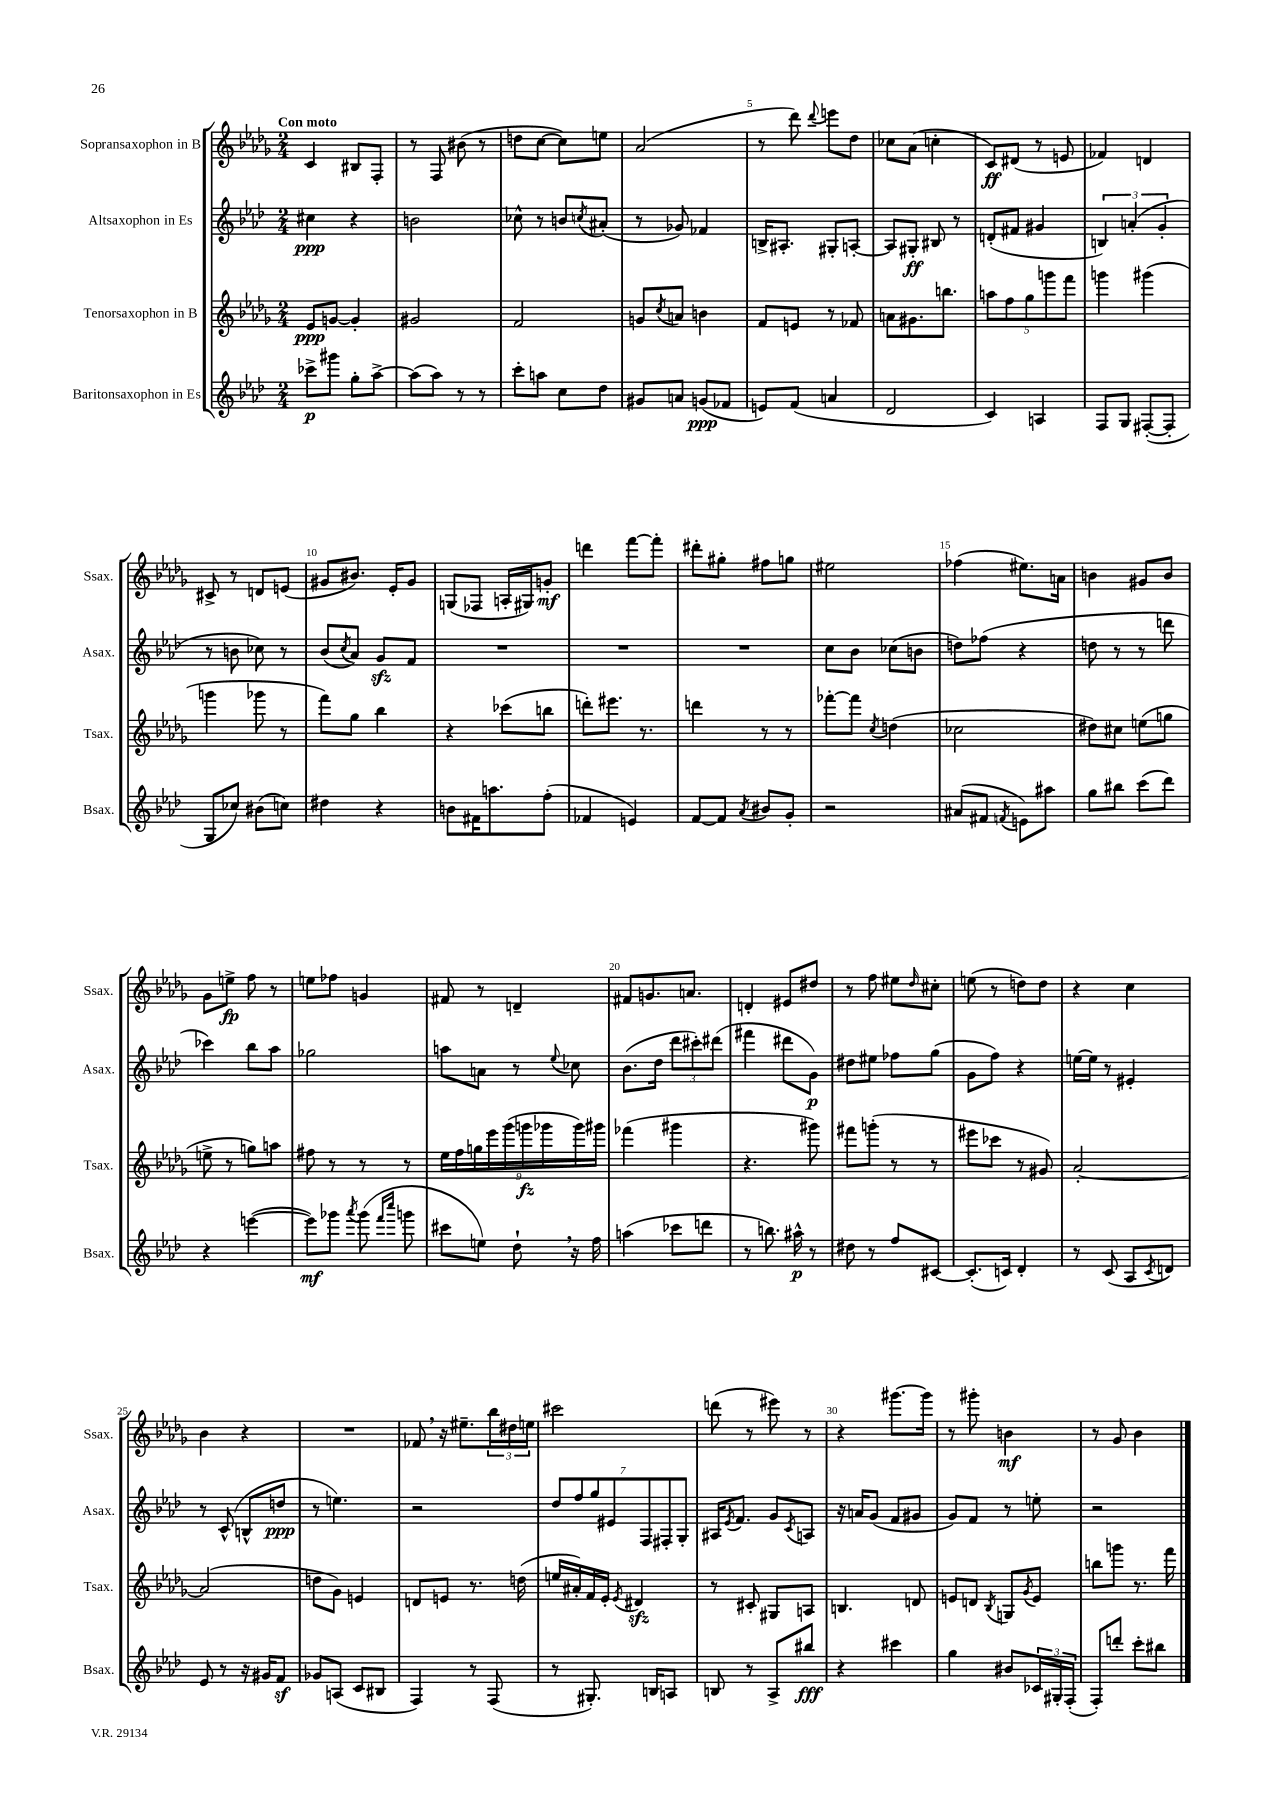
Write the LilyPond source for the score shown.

<<
\new StaffGroup <<
\new Staff = "s0" \with { instrumentName = "Sopransaxophon in B" shortInstrumentName = "Ssax." } {
    \clef treble \key des \major \numericTimeSignature \time 2/4 \tempo "Con moto"
    c'4 bis8 f8-. |
    r8 f8 bis'8( r8 |
    d''8 c''8~ c''8) e''8 |
    aes'2( |
    r8 des'''8) \appoggiatura { des'''8 } e'''8 des''8 |
    ces''8 aes'8( c''4-. |
    c'8\ff) dis'8( r8 e'8 |
    fes'4) d'4 |
    cis'8-> r8 d'8 e'8( |
    gis'8 bis'8.) ees'16-. gis'8 |
    g8( fes8 a16-. gis16) g'8-.\mf |
    d'''4 f'''8~ f'''8-. |
    dis'''8-. gis''8-. fis''8 g''8 |
    eis''2 |
    fes''4( eis''8.) a'16 |
    b'4 gis'8 b'8 |
    ges'8 e''8->\fp f''8 r8 |
    e''8 fes''8 g'4 |
    fis'8 r8 d'4-- |
    fis'8 g'8. a'8. |
    d'4-. eis'8 dis''8 |
    r8 f''8 eis''8 \grace { des''16 } cis''8-. |
    e''8( r8 d''8) d''8 |
    r4 c''4 |
    bes'4 r4 |
    R2 |
    fes'8 \breathe r16 eis''8.-- \tuplet 3/2 { bes''16 dis''16 e''16 } |
    cis'''2 |
    d'''8( r8 eis'''8) r8 |
    r4 gis'''8.~ gis'''16 |
    r8 gis'''8-. b'4\mf |
    r8 ges'8 bes'4 \bar "|." |
}
\new Staff = "s1" \with { instrumentName = "Altsaxophon in Es" shortInstrumentName = "Asax." } {
    \clef treble \key aes \major \numericTimeSignature \time 2/4
    cis''4\ppp r4 |
    b'2 |
    ces''8-^ r8 b'8 \acciaccatura { c''8 } ais'8-.( |
    r8 ges'8) fes'4 |
    b16-> ais8.-. gis8-. a8~-. |
    a8 gis8-.\ff bis8 r8 |
    d'8-.( fis'8 gis'4 |
    \tuplet 3/2 { b4) a'4-.( g'4-. } |
    r8 b'8 ces''8) r8 |
    bes'8( \acciaccatura { c''8 } aes'8) g'8\sfz f'8 |
    R2 |
    R2 |
    R2 |
    c''8 bes'8 ces''8( b'8 |
    d''8) fes''8( r4 |
    d''8 r8 r8 d'''8 |
    ces'''4) bes''8 aes''8 |
    ges''2 |
    a''8 a'8 r8 \appoggiatura { ees''8 } ces''8 |
    bes'8.( des''16 \tuplet 3/2 { des'''8 cis'''8-.) dis'''8( } |
    fis'''4 dis'''8 g'8\p) |
    dis''8 eis''8 fes''8 g''8( |
    g'8 f''8) r4 |
    e''16~ e''16 r8 eis'4-. |
    r8 c'8-^( b8-^ d''8\ppp |
    r8 e''4.) |
    r2 |
    \tuplet 7/4 { des''8 f''8 g''8 eis'8 f8 fis8-. g8-. } |
    ais16 \acciaccatura { ees'8 } f'8. g'8 \acciaccatura { c'8 } a8 |
    r16 a'16 g'8( f'8 gis'8 |
    g'8) f'8 r8 e''8-. |
    r2 \bar "|." |
}
\new Staff = "s2" \with { instrumentName = "Tenorsaxophon in B" shortInstrumentName = "Tsax." } {
    \clef treble \key des \major \numericTimeSignature \time 2/4
    ees'8\ppp g'8~ g'4-. |
    gis'2 |
    f'2 |
    g'8 \acciaccatura { c''8 } a'8 b'4 |
    f'8 e'8 r8 fes'8 |
    a'8 gis'8. b''8. |
    \tuplet 5/4 { a''8 f''8 ges''8 g'''8 f'''8 } |
    g'''4 gis'''4( |
    g'''4 ges'''8 r8 |
    f'''8) ges''8 bes''4 |
    r4 ces'''8( b''8 |
    d'''8-.) eis'''8. r8. |
    d'''4 r8 r8 |
    fes'''8~-. fes'''8 \acciaccatura { c''8 } d''4( |
    ces''2 |
    dis''8) cis''8 e''8( g''8 |
    e''8-> r8 g''8) a''8 |
    fis''8 r8 r8 r8 |
    \tuplet 9/8 { ees''16 f''16 g''16 ees'''16 ges'''16( g'''16\fz ges'''16 ges'''16) gis'''16 } |
    fes'''4( gis'''4 |
    r4. gis'''8) |
    fis'''8 g'''8-.( r8 r8 |
    eis'''8 ces'''8 r8 gis'8) |
    aes'2~-. |
    aes'2( |
    d''8 ges'8) e'4 |
    d'8 e'8 r8. d''16( |
    e''16 ais'16-.) f'16 ees'16-. \acciaccatura { ees'8 } dis'4\sfz |
    r8 cis'8-. gis8 a8 |
    b4. d'8 |
    e'8 d'8 \acciaccatura { bes8 } g8 \acciaccatura { ges'8 } e'8 |
    b''8 g'''8 r8. f'''16 \bar "|." |
}
\new Staff = "s3" \with { instrumentName = "Baritonsaxophon in Es" shortInstrumentName = "Bsax." } {
    \clef treble \key aes \major \numericTimeSignature \time 2/4
    ces'''8->\p gis'''8 g''8-. aes''8~-> |
    aes''8( aes''8) r8 r8 |
    c'''8-. a''8 c''8 des''8 |
    gis'8 a'8 g'8\ppp( fes'8 |
    e'8) f'8( a'4 |
    des'2 |
    c'4) a4 |
    f8 g8 fis8~-.( fis8-. |
    g8 ces''8) bis'8( c''8) |
    dis''4 r4 |
    b'8 fis'16 a''8. f''8-.( |
    fes'4 e'4) |
    f'8~ f'8 \acciaccatura { aes'8 } bis'8 g'8-. |
    r2 |
    ais'8( fis'8 \acciaccatura { f'8 } e'8) ais''8 |
    g''8 bis''8 c'''8( des'''8) |
    r4 e'''4~( |
    e'''8\mf) ges'''8 \acciaccatura { aes'''8 } ges'''8( \grace { f'''16 c''''16 } g'''8 |
    cis'''8 e''8) des''8-! \breathe r16 f''16 |
    a''4( ces'''8 d'''8 |
    r8 b''8.) ais''16-^\p r8 |
    dis''8 r8 f''8 cis'8~ |
    cis'8.-.( c'16) des'4-. |
    r8 c'8( aes8 \acciaccatura { c'8 } d'8) |
    ees'8 r8 r16 gis'16 f'8\sf |
    ges'8 a8( c'8 bis8 |
    f4) r8 f8( |
    r8 gis8.-.) b16 a8 |
    b8 r8 aes8-> bis''8\fff |
    r4 cis'''4 |
    g''4 bis'8 \tuplet 3/2 { ces'16 gis16-. f16-.( } |
    f8-.) d'''8-. c'''8-. bis''8 \bar "|." |
}
>>
>>
\layout { \context { \Score \override BarNumber.break-visibility = ##(#f #t #t) barNumberVisibility = #(every-nth-bar-number-visible 5) } }
